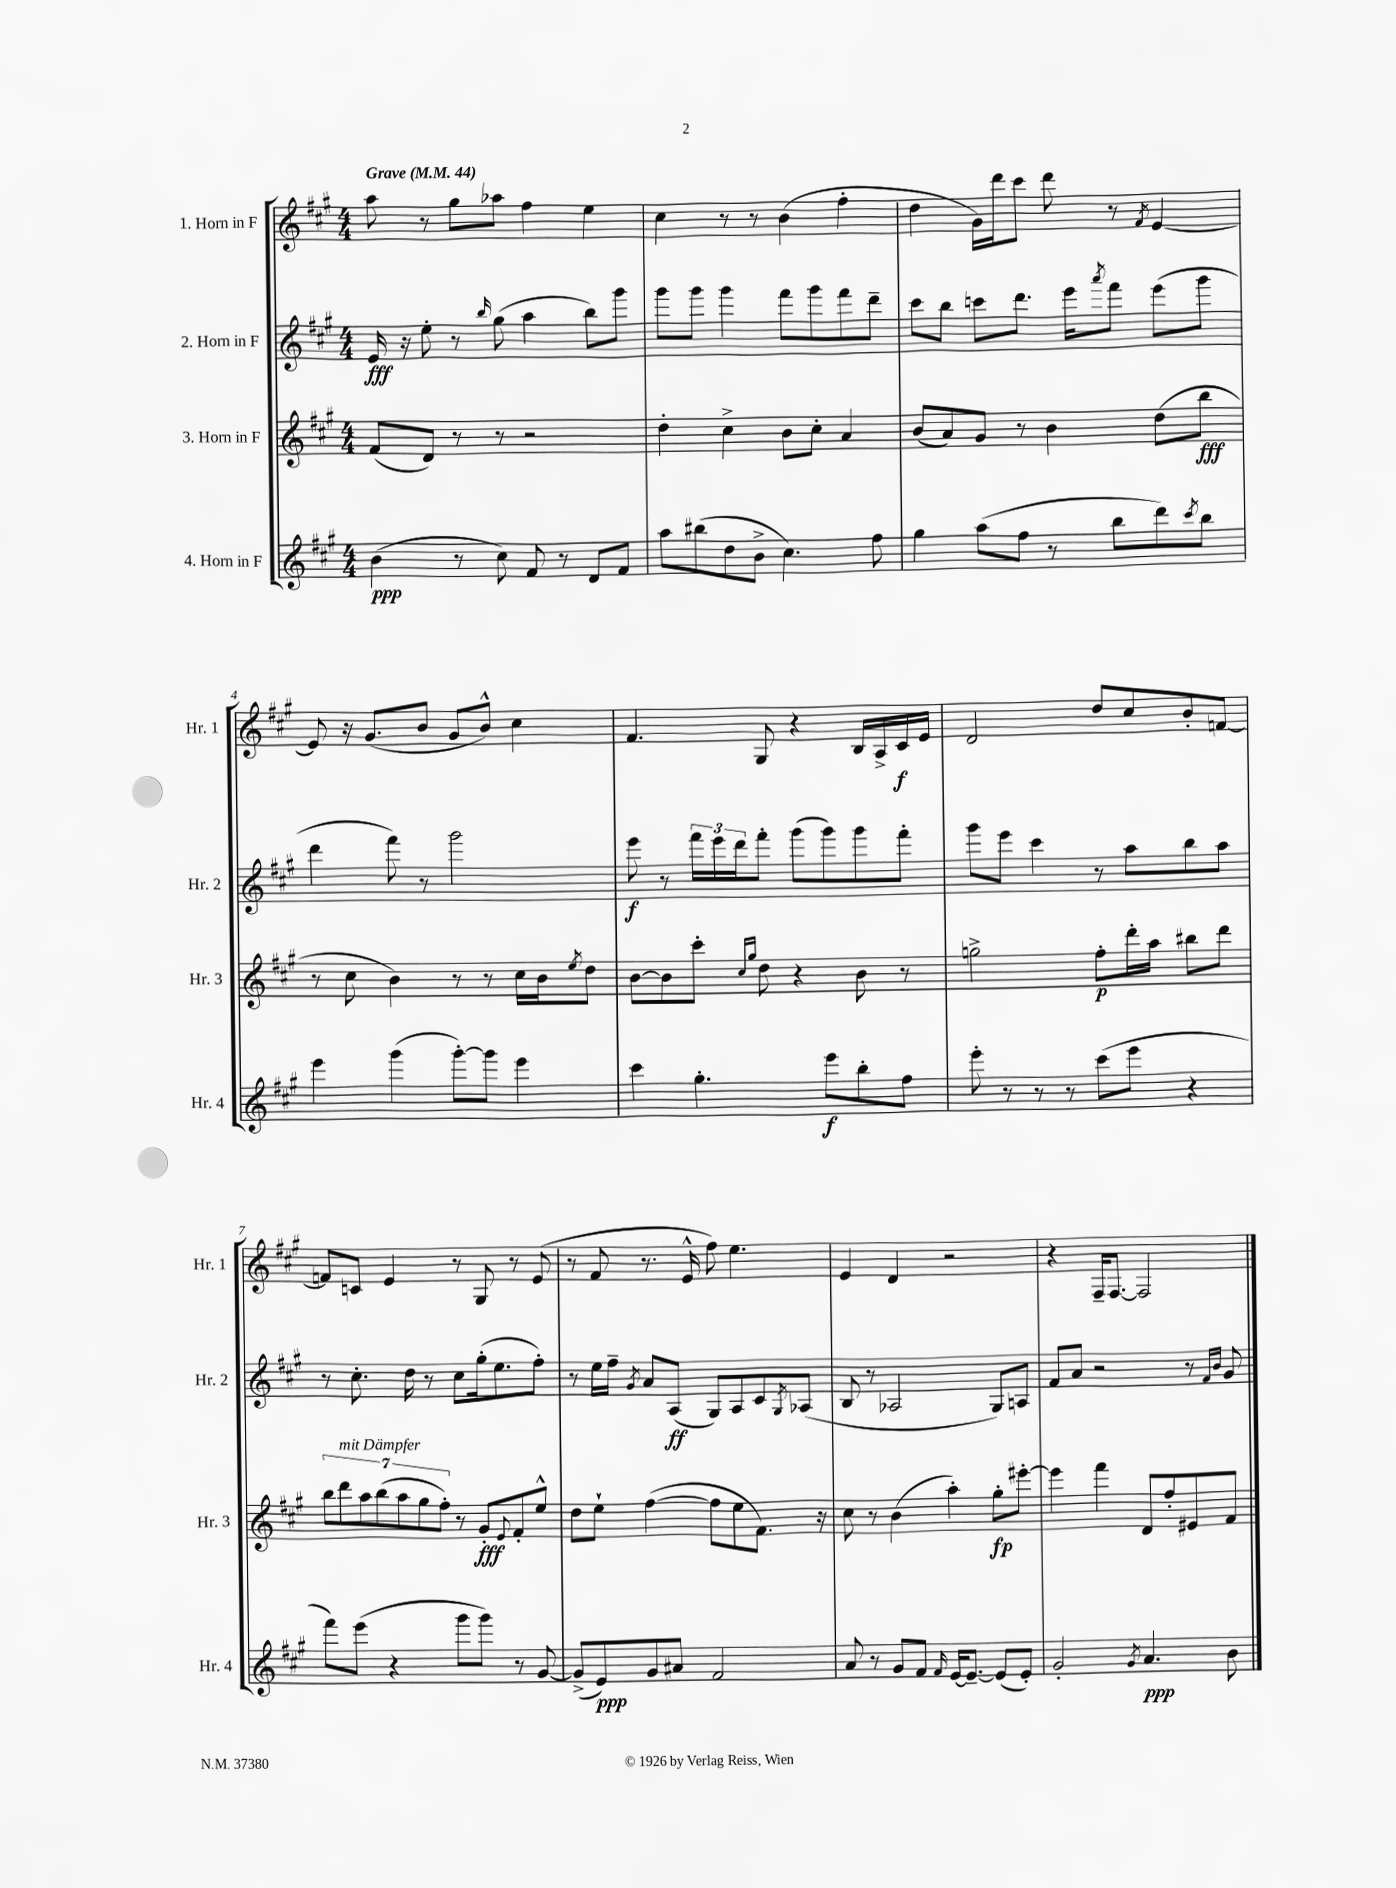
<<
\new StaffGroup <<
\new Staff = "s0" \with { instrumentName = "1. Horn in F" shortInstrumentName = "Hr. 1" } {
    \clef treble \key a \major \numericTimeSignature \time 4/4 \tempo "Grave" 4 = 44
    a''8 r8 gis''8 aes''8 fis''4 e''4 |
    cis''4 r8 r8 b'4( fis''4-. |
    d''4 gis'16) d'''16 cis'''8 d'''8 r8 \acciaccatura { fis'8 } e'4~ |
    e'8 r16 gis'8.( b'8 gis'8 b'8-^) cis''4 |
    fis'4. gis8 r4 b16 a16-> cis'16\f e'16 |
    d'2 d''8 cis''8 b'8-. f'8~ |
    f'8 c'8 e'4 r8 gis8 r8 e'8( |
    r8 fis'8 r8. e'16-^ fis''8) e''4. |
    e'4 d'4 r2 |
    r4 fis16-- fis8.~ fis2 \bar "|." |
}
\new Staff = "s1" \with { instrumentName = "2. Horn in F" shortInstrumentName = "Hr. 2" } {
    \clef treble \key a \major \numericTimeSignature \time 4/4
    e'16\fff r16 e''8-. r8 \grace { b''16 } gis''8( a''4 b''8) gis'''8 |
    gis'''8 gis'''8 gis'''4 fis'''8 gis'''8 fis'''8 d'''8-- |
    cis'''8 b''8 c'''8 d'''8. e'''16 \acciaccatura { a'''8 } fis'''8 e'''8( gis'''8 |
    d'''4 fis'''8) r8 gis'''2 |
    e'''8\f r8 \tuplet 3/2 { fis'''16 e'''16 d'''16 } fis'''8-. gis'''8( gis'''8) gis'''8 fis'''8-. |
    gis'''8 e'''8 cis'''4 r8 a''8 b''8 a''8 |
    r8 cis''8.-. d''16 r8 cis''8 gis''16-.( e''8. fis''8-.) |
    r8 e''16 fis''16-- \acciaccatura { gis'8 } a'8 a8\ff( gis8) a8 cis'8 \acciaccatura { gis8 } aes8( |
    b8 r8 aes2 gis8) a8 |
    fis'8 a'8 r2 r8 \grace { fis'16 b'16 } gis'8 \bar "|." |
}
\new Staff = "s2" \with { instrumentName = "3. Horn in F" shortInstrumentName = "Hr. 3" } {
    \clef treble \key a \major \numericTimeSignature \time 4/4
    fis'8( d'8) r8 r8 r2 |
    d''4-. cis''4-> b'8 cis''8-. a'4 |
    b'8( a'8) gis'8 r8 b'4 d''8( b''8\fff |
    r8 cis''8 b'4) r8 r8 cis''16 b'16 \acciaccatura { e''8 } d''8 |
    b'8~ b'8 cis'''8-. \grace { cis''16 gis''16 } d''8 r4 b'8 r8 |
    g''2-> fis''8-.\p d'''16-. a''16 bis''8 d'''8 |
    \tuplet 7/4 { b''8 d'''8^\markup { \italic "mit Dämpfer" } a''8 b''8( a''8 gis''8 fis''8-.) } r8 gis'8-.\fff \appoggiatura { e'8 } fis'8-. e''8-^ |
    d''8 e''8-! fis''4~( fis''8 e''8 fis'8.) r16 |
    cis''8 r8 b'4( a''4-.) gis''8-.\fp eis'''8~-. |
    eis'''4 fis'''4 d'8 fis''8-. eis'8 fis'8 \bar "|." |
}
\new Staff = "s3" \with { instrumentName = "4. Horn in F" shortInstrumentName = "Hr. 4" } {
    \clef treble \key a \major \numericTimeSignature \time 4/4
    b'4\ppp( r8 cis''8) fis'8 r8 d'8 fis'8 |
    a''8 bis''8( d''8 b'8-> cis''4.) fis''8 |
    gis''4 a''8( fis''8 r8 b''8 d'''8) \acciaccatura { cis'''8 } b''8 |
    e'''4 gis'''4( gis'''8~-.) gis'''8 e'''4 |
    cis'''4 gis''4.-. e'''8\f b''8-. fis''8 |
    e'''8-. r8 r8 r8 cis'''8( e'''8 r4 |
    fis'''8) e'''8( r4 gis'''8 gis'''8) r8 gis'8~ |
    gis'8->( e'8\ppp) gis'8 ais'8 fis'2 |
    a'8 r8 gis'8 fis'8 \grace { fis'16 } e'16~ e'8.~-- e'8( e'8-.) |
    gis'2-. \acciaccatura { gis'8 } a'4.\ppp b'8 \bar "|." |
}
>>
>>
